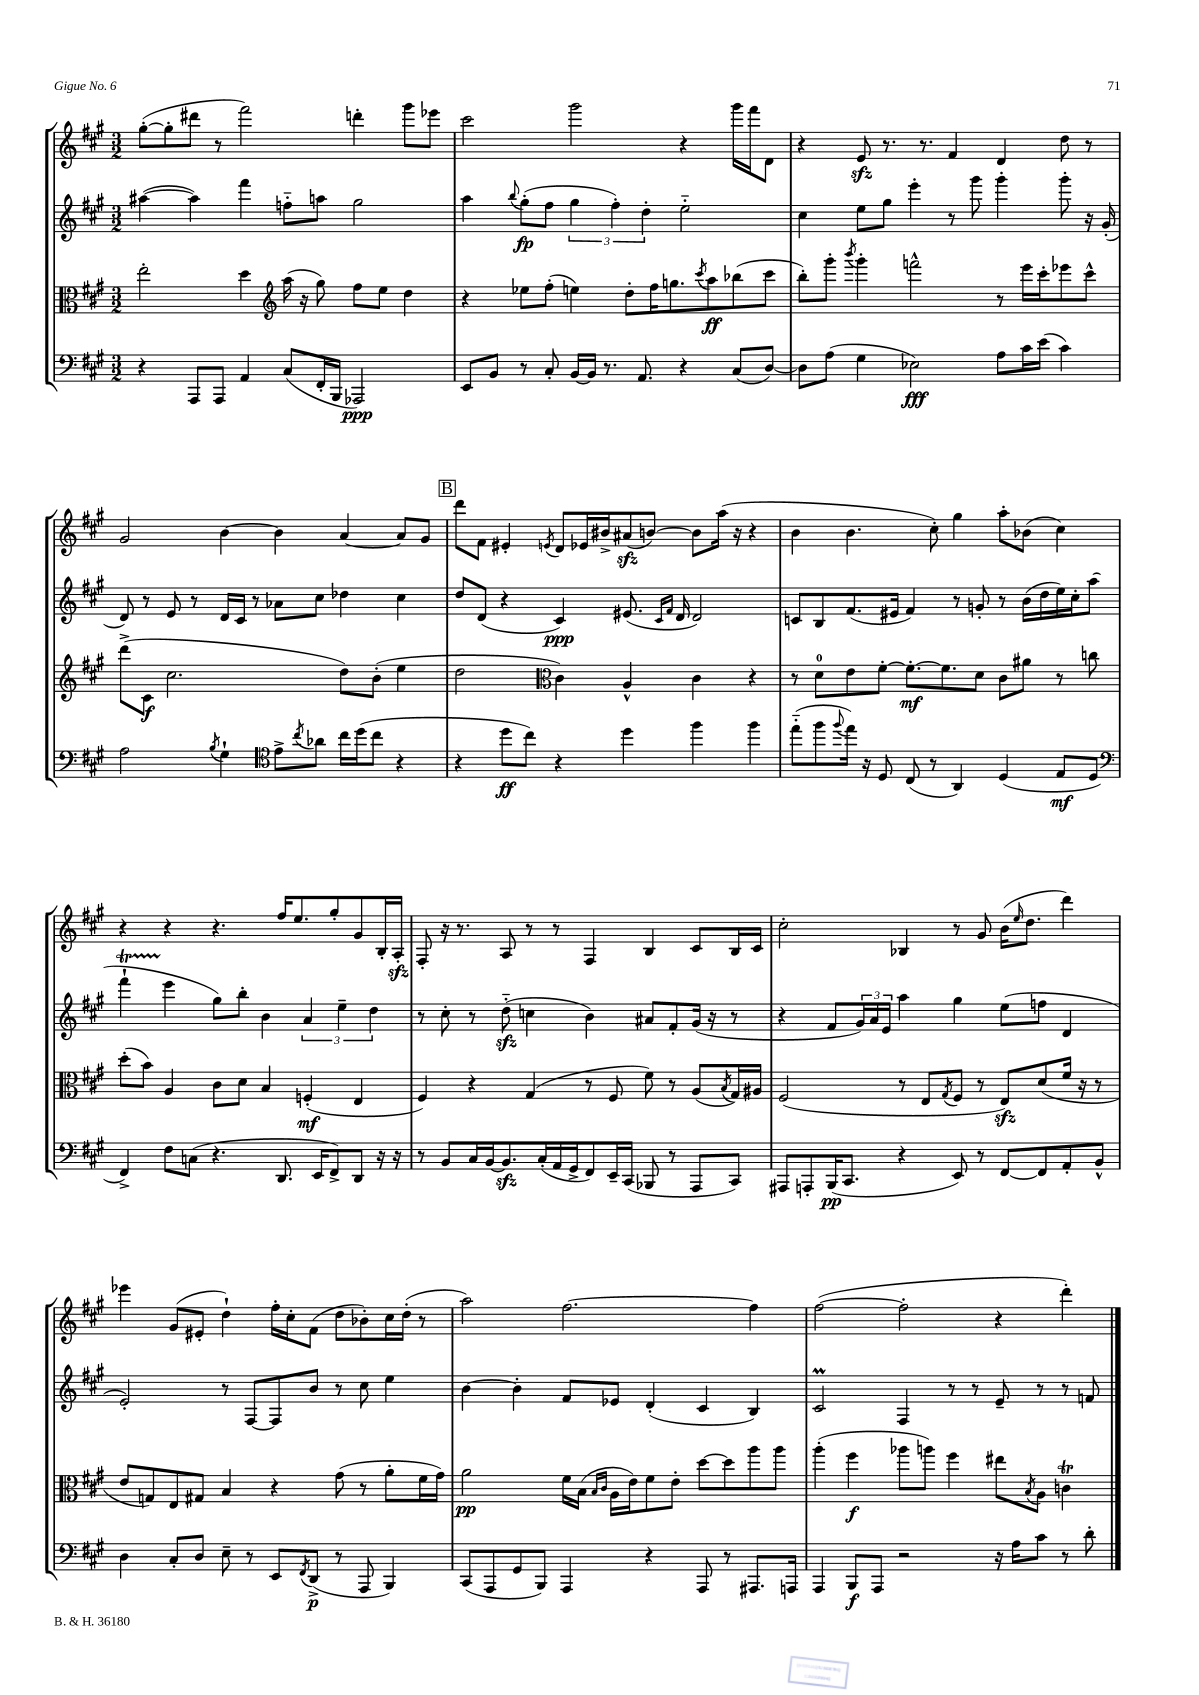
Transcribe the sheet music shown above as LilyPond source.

<<
\new StaffGroup <<
\new Staff = "s0" {
    \clef treble \key a \major \numericTimeSignature \time 3/2
    gis''8~-.( gis''8-. dis'''8 r8 fis'''2) d'''4-. gis'''8 ees'''8 |
    cis'''2 gis'''2 r4 gis'''16 fis'''16 d'8 |
    r4 e'8\sfz r8. r8. fis'4 d'4 d''8 r8 |
    gis'2 b'4~ b'4 a'4~ a'8 gis'8 |
    \mark \markup { \box "B" } d'''8 fis'8 eis'4-. \acciaccatura { e'8 } d'8 ees'16 bis'16-> ais'8\sfz( b'8~) b'8 a''16( r16 r4 |
    b'4 b'4. cis''8-.) gis''4 a''8-. bes'8( cis''4) |
    r4 r4 r4. fis''16 e''8. gis''8-. gis'8 b16-. a16-.\sfz |
    fis8-. r16 r8. a8 r8 r8 fis4 b4 cis'8 b16 cis'16 |
    cis''2-. bes4 r8 gis'8 b'16( \grace { e''16 } d''8. d'''4) |
    ees'''4 gis'8( eis'8-. d''4-!) fis''16-. cis''16-. fis'8( d''8 bes'8-.) cis''16 d''16-.( r8 |
    a''2) fis''2.~ fis''4 |
    fis''2~( fis''2-. r4 d'''4-.) \bar "|." |
}
\new Staff = "s1" {
    \clef treble \key a \major \numericTimeSignature \time 3/2
    ais''4~( ais''4) fis'''4 f''8-_ a''8 gis''2 |
    a''4 \appoggiatura { b''8 } gis''8-.\fp( fis''8 \tuplet 3/2 { gis''4 fis''4-.) d''4-. } e''2-_ |
    cis''4 e''8 gis''8 e'''4-. r8 gis'''8 gis'''4-. gis'''8-. r16 gis'16-.( |
    d'8) r8 e'8 r8 d'16 cis'16 r8 aes'8 cis''8 des''4 cis''4 |
    \mark \markup { \box "B" } d''8 d'8( r4 cis'4\ppp) eis'8.( \grace { cis'16 fis'16 } d'16 d'2) |
    c'8 b8 fis'8.( eis'16 fis'4) r8 g'8-. r8 b'16( d''16 e''16) cis''16-. a''8( |
    fis'''4-!\startTrillSpan e'''4\stopTrillSpan gis''8) b''8-. b'4 \tuplet 3/2 { a'4 e''4-- d''4 } |
    r8 cis''8-. r8 d''8-_\sfz( c''4 b'4) ais'8 fis'8-. gis'16( r16 r8 |
    r4 fis'8 \tuplet 3/2 { gis'16) a'16 e'16 } a''4 gis''4 e''8( f''8 d'4 |
    e'2-.) r8 fis8~ fis8 b'8 r8 cis''8 e''4 |
    b'4~ b'4-. fis'8 ees'8 d'4-.( cis'4 b4) |
    cis'2\prall fis4 r8 r8 e'8-- r8 r8 f'8 \bar "|." |
}
\new Staff = "s2" {
    \clef alto \key a \major \numericTimeSignature \time 3/2
    e''2-. d''4 \clef treble a''16( r16 gis''8) fis''8 e''8 d''4 |
    r4 ees''8 fis''8-.( e''4) d''8-. fis''16 g''8. \acciaccatura { cis'''8 } a''8\ff bes''8( cis'''8 |
    b''8-.) gis'''8-. \acciaccatura { b'''8 } gis'''4-. f'''2-^ r8 e'''16 cis'''16-. ees'''8 cis'''8-^ |
    d'''8->( cis'8\f cis''2. d''8) b'8-.( e''4 |
    \mark \markup { \box "B" } d''2 \clef alto cis'4) a4-^ cis'4 r4 |
    r8 d'8-0 e'8 fis'8~-. fis'8.~-.\mf fis'8. d'8 cis'8 ais'8 r8 c''8 |
    d''8-.( b'8) a4 cis'8 d'8 b4 f4-.\mf( e4 |
    fis4) r4 gis4( r8 fis8 fis'8) r8 a8( \acciaccatura { b8 } gis16) ais16 |
    fis2( r8 e8 \acciaccatura { gis8 } fis8 r8 e8\sfz) d'8( fis'16 r16 r8 |
    e'8 g8) e8 gis8 b4 r4 gis'8( r8 a'8-. fis'16 gis'16) |
    a'2\pp fis'16 b16( \grace { b16 cis'16 } a16 e'16) fis'8 e'8-. d''8~ d''8 a''8 a''8 |
    a''4-.( fis''4\f aes''8 a''8) fis''4 eis''8 \acciaccatura { b8 } a8 c'4\trill \bar "|." |
}
\new Staff = "s3" {
    \clef bass \key a \major \numericTimeSignature \time 3/2
    r4 a,,8 a,,8 a,4 cis8( fis,16-. b,,16 aes,,2\ppp) |
    e,8 b,8 r8 cis8-. b,16~ b,16 r8. a,8. r4 cis8( d8~) |
    d8 a8( gis4 ees2\fff) a8 cis'16 e'16( cis'4) |
    a2 \acciaccatura { b8 } gis4-! \clef tenor e'8-> \acciaccatura { cis''8 } aes'8 cis''16 d''16( cis''8 r4 |
    \mark \markup { \box "B" } r4 d''8\ff cis''8) r4 d''4 fis''4 fis''4 |
    e''8-_( fis''8 \appoggiatura { fis''8 } e''16) r16 d8 cis8( r8 a,4) d4( e8\mf d8 |
    \clef bass fis,4->) fis8 c8( r4. d,8. e,16 fis,8->) d,8 r16 r16 |
    r8 b,8 cis16 b,16~ b,8.\sfz cis16-.( a,16 gis,16-> fis,8) e,16-- cis,16( bes,,8 r8 a,,8 cis,8) |
    ais,,8 a,,8-. b,,16\pp( cis,8. r4 e,8) r8 fis,8~ fis,8 a,8-. b,8-^ |
    d4 cis8-. d8 e8-- r8 e,8 \acciaccatura { fis,8 } d,8->\p( r8 a,,8 b,,4) |
    cis,8( a,,8 gis,8 b,,8) a,,4 r4 a,,8 r8 ais,,8. a,,16 |
    a,,4 b,,8\f a,,8 r2 r16 a16 cis'8 r8 d'8-. \bar "|." |
}
>>
>>
\layout { \context { \Score \remove "Bar_number_engraver" } }
